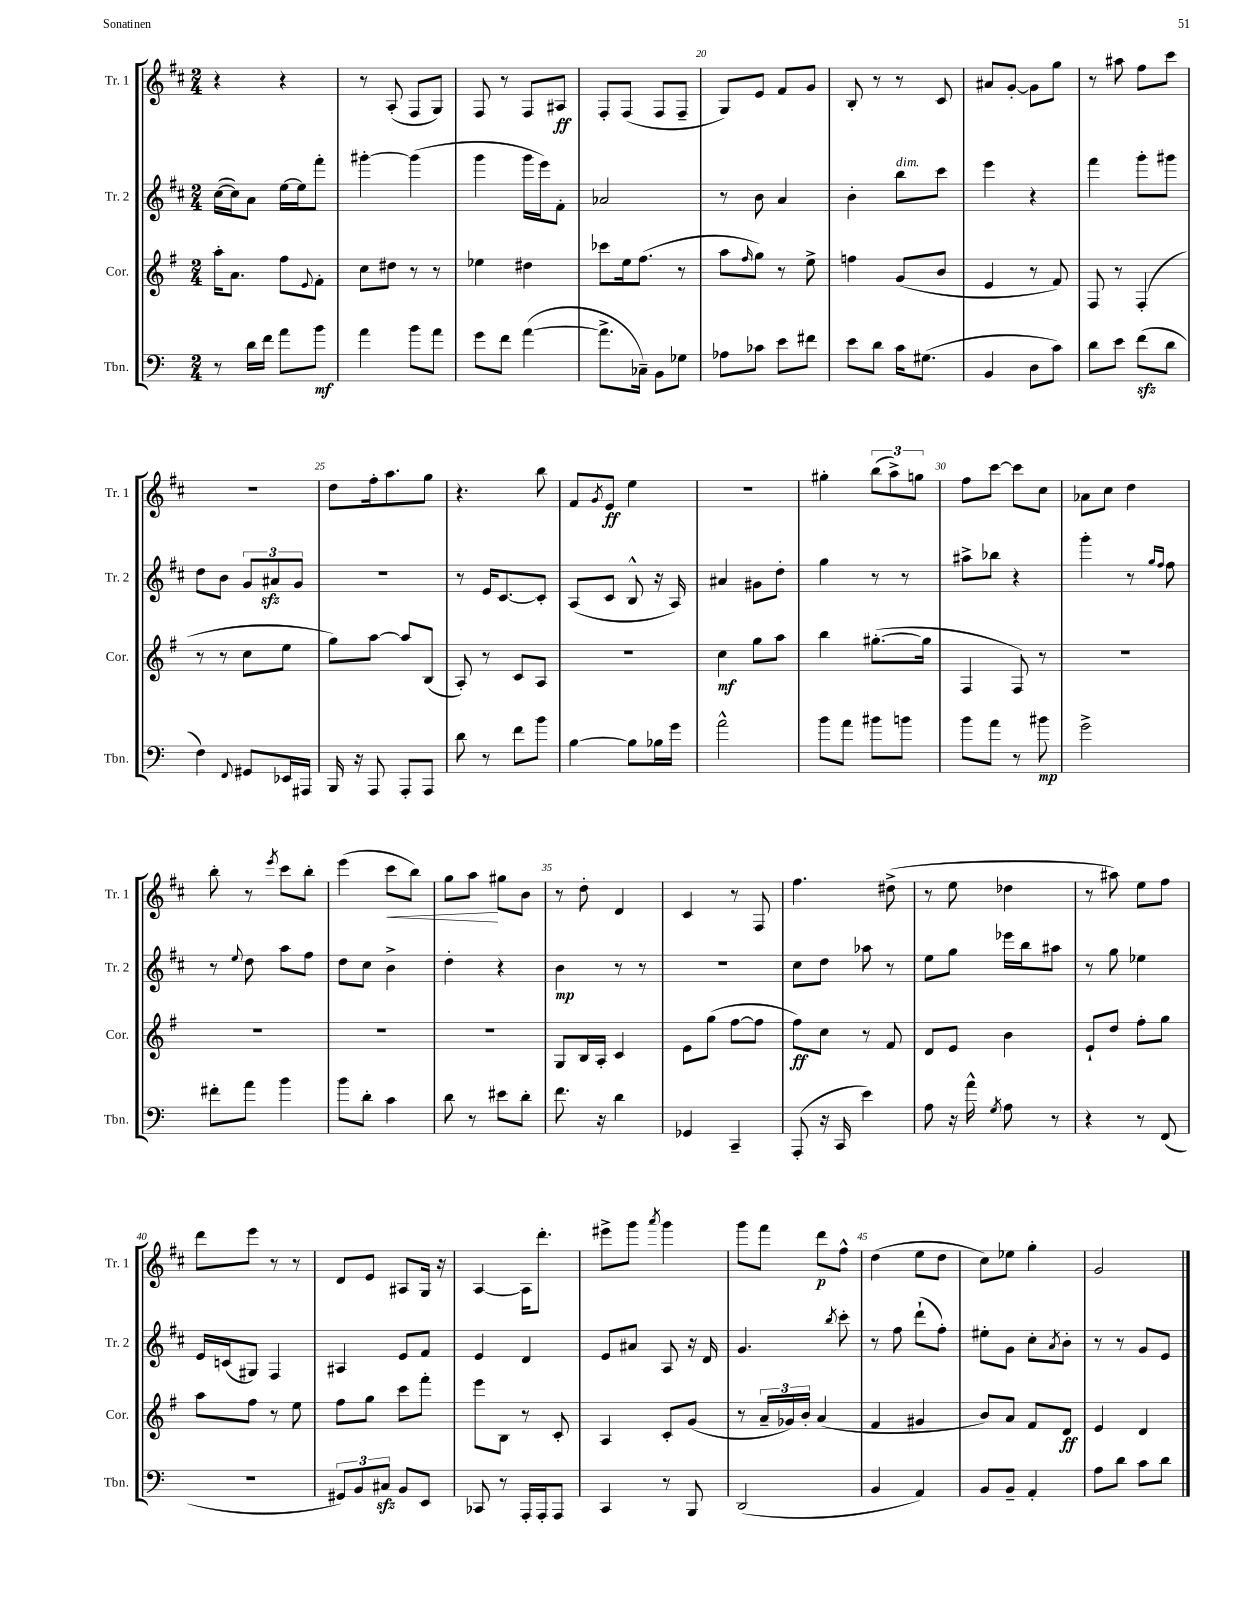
<<
\new StaffGroup <<
\new Staff = "s0" \with { instrumentName = "Tr. 1" shortInstrumentName = "Tr. 1" } {
    \clef treble \key d \major \numericTimeSignature \time 2/4
    r4 r4 |
    r8 a8-.( fis8 g8) |
    fis8 r8 fis8 ais8\ff |
    fis8-. fis8( fis8 fis8-- |
    g8) e'8 fis'8 g'8 |
    b8-. r8 r8 cis'8 |
    ais'8 g'8~-. g'8 g''8 |
    r8 ais''8 fis''8 cis'''8 |
    R2 |
    d''8 fis''16-. a''8. g''8 |
    r4. b''8 |
    fis'8 \acciaccatura { g'8 } e'8\ff e''4 |
    R2 |
    gis''4-. \tuplet 3/2 { b''8( a''8->) g''8 } |
    fis''8 cis'''8~ cis'''8 cis''8 |
    aes'8 cis''8 d''4 |
    b''8-. r8 \acciaccatura { e'''8 } cis'''8 b''8-. |
    e'''4( cis'''8\< b''8) |
    g''8 a''8\! gis''8 b'8 |
    r8 d''8-. d'4 |
    cis'4 r8 fis8 |
    fis''4. dis''8->( |
    r8 e''8 des''4 |
    r8 ais''8) e''8 fis''8 |
    d'''8 e'''8 r8 r8 |
    d'8 e'8 ais8 g16 r16 |
    a4~ a16 d'''8.-. |
    eis'''8-> g'''8 \acciaccatura { a'''8 } g'''4 |
    g'''8 fis'''8 d'''8\p fis''8-^ |
    d''4( e''8 d''8 |
    cis''8) ees''8 g''4-. |
    g'2 \bar "|." |
}
\new Staff = "s1" \with { instrumentName = "Tr. 2" shortInstrumentName = "Tr. 2" } {
    \clef treble \key d \major \numericTimeSignature \time 2/4
    cis''16~( cis''16) a'8 e''16~ e''16 fis'''8-. |
    gis'''4~-. gis'''4( |
    g'''4 g'''16 e'''16) fis'8-. |
    aes'2 |
    r8 b'8 a'4 |
    b'4-. b''8^\markup { \italic "dim." } cis'''8 |
    e'''4 r4 |
    fis'''4 g'''8-. gis'''8 |
    d''8 b'8 \tuplet 3/2 { g'8 ais'8\sfz g'8 } |
    R2 |
    r8 e'16 cis'8.~ cis'8-. |
    a8( cis'8 b8-^ r16 a16) |
    ais'4 gis'8 d''8-. |
    g''4 r8 r8 |
    ais''8-> bes''8 r4 |
    g'''4-. r8 \grace { g''16 fis''16 } fis''8 |
    r8 \appoggiatura { e''8 } d''8 a''8 fis''8 |
    d''8 cis''8 b'4-> |
    d''4-. r4 |
    b'4\mp r8 r8 |
    R2 |
    cis''8 d''8 aes''8 r8 |
    e''8 g''8 ees'''16 b''16 ais''8 |
    r8 g''8 ees''4 |
    e'16 c'16( gis8) fis4 |
    ais4 e'8 fis'8 |
    e'4 d'4 |
    e'8 ais'8 a8 r16 d'16 |
    g'4. \acciaccatura { b''8 } cis'''8-. |
    r8 fis''8 d'''8-!( fis''8-.) |
    eis''8-. g'8 cis''8-. \acciaccatura { a'8 } b'8-. |
    r8 r8 g'8 e'8 \bar "|." |
}
\new Staff = "s2" \with { instrumentName = "Cor." shortInstrumentName = "Cor." } {
    \clef treble \key g \major \numericTimeSignature \time 2/4
    a''16-. a'8. fis''8 \appoggiatura { e'8 } fis'8-. |
    c''8 dis''8 r8 r8 |
    ees''4 dis''4 |
    ces'''8 e''16 fis''8.( r8 |
    a''8 \grace { fis''16 } g''8) r8 e''8-> |
    f''4 g'8( b'8 |
    e'4 r8 fis'8) |
    fis8 r8 fis4-.( |
    r8 r8 c''8 e''8 |
    g''8) a''8~ a''8 b8( |
    a8-.) r8 c'8 a8 |
    R2 |
    c''4\mf g''8 a''8 |
    b''4 gis''8.~-.( gis''16 |
    fis4 fis8) r8 |
    R2 |
    R2 |
    R2 |
    R2 |
    g8 b16 a16-. c'4 |
    e'8 g''8( fis''8~ fis''8 |
    fis''8\ff) c''8 r8 fis'8 |
    d'8 e'8 b'4 |
    e'8-! d''8 fis''8-. g''8 |
    a''8 fis''8 r8 e''8 |
    fis''8 g''8 c'''8 fis'''8-. |
    e'''8 b8 r8 c'8-. |
    a4 c'8-. g'8( |
    r8 \tuplet 3/2 { a'16-- ges'16) b'16-. } a'4( |
    fis'4 gis'4 |
    b'8) a'8 fis'8 d'8\ff |
    e'4 d'4 \bar "|." |
}
\new Staff = "s3" \with { instrumentName = "Tbn." shortInstrumentName = "Tbn." } {
    \clef bass \key c \major \numericTimeSignature \time 2/4
    r8 d'16 f'16 a'8 b'8\mf |
    a'4 b'8 a'8 |
    g'8 f'8 a'4~( |
    a'8.-> ces16--) b,8 ges8 |
    aes8 ces'8 e'8 fis'8 |
    e'8 d'8 c'16 gis8.( |
    b,4 d8 c'8) |
    d'8 e'8 f'8\sfz( d'8 |
    f4) \appoggiatura { f,8 } gis,8 ees,16 ais,,16 |
    b,,16 r16 a,,8 a,,8-. a,,8 |
    d'8 r8 f'8 b'8 |
    b4~ b8 bes16 g'16 |
    a'2-^ |
    b'8 a'8 bis'8 b'8 |
    b'8 a'8 r8 bis'8\mp |
    g'2-> |
    fis'8-. a'8 b'4 |
    b'8 d'8-. c'4 |
    d'8 r8 eis'8 d'8-. |
    f'8. r16 d'4 |
    ges,4 c,4-- |
    a,,8-.( r16 c,16 e'4) |
    a8 r16 a'16-^ \acciaccatura { g8 } a8 r8 |
    r4 r8 f,8( |
    R2 |
    \tuplet 3/2 { gis,8) b,8 cis8\sfz } b,8 e,8 |
    ces,8 r8 a,,16-. a,,16-. a,,8 |
    c,4 r8 b,,8 |
    d,2( |
    b,4 a,4) |
    b,8 b,8-- a,4-. |
    a8 d'8 c'8 d'8 \bar "|." |
}
>>
>>
\layout { \context { \Score currentBarNumber = #16 \override BarNumber.break-visibility = ##(#f #t #t) barNumberVisibility = #(every-nth-bar-number-visible 5) } }
